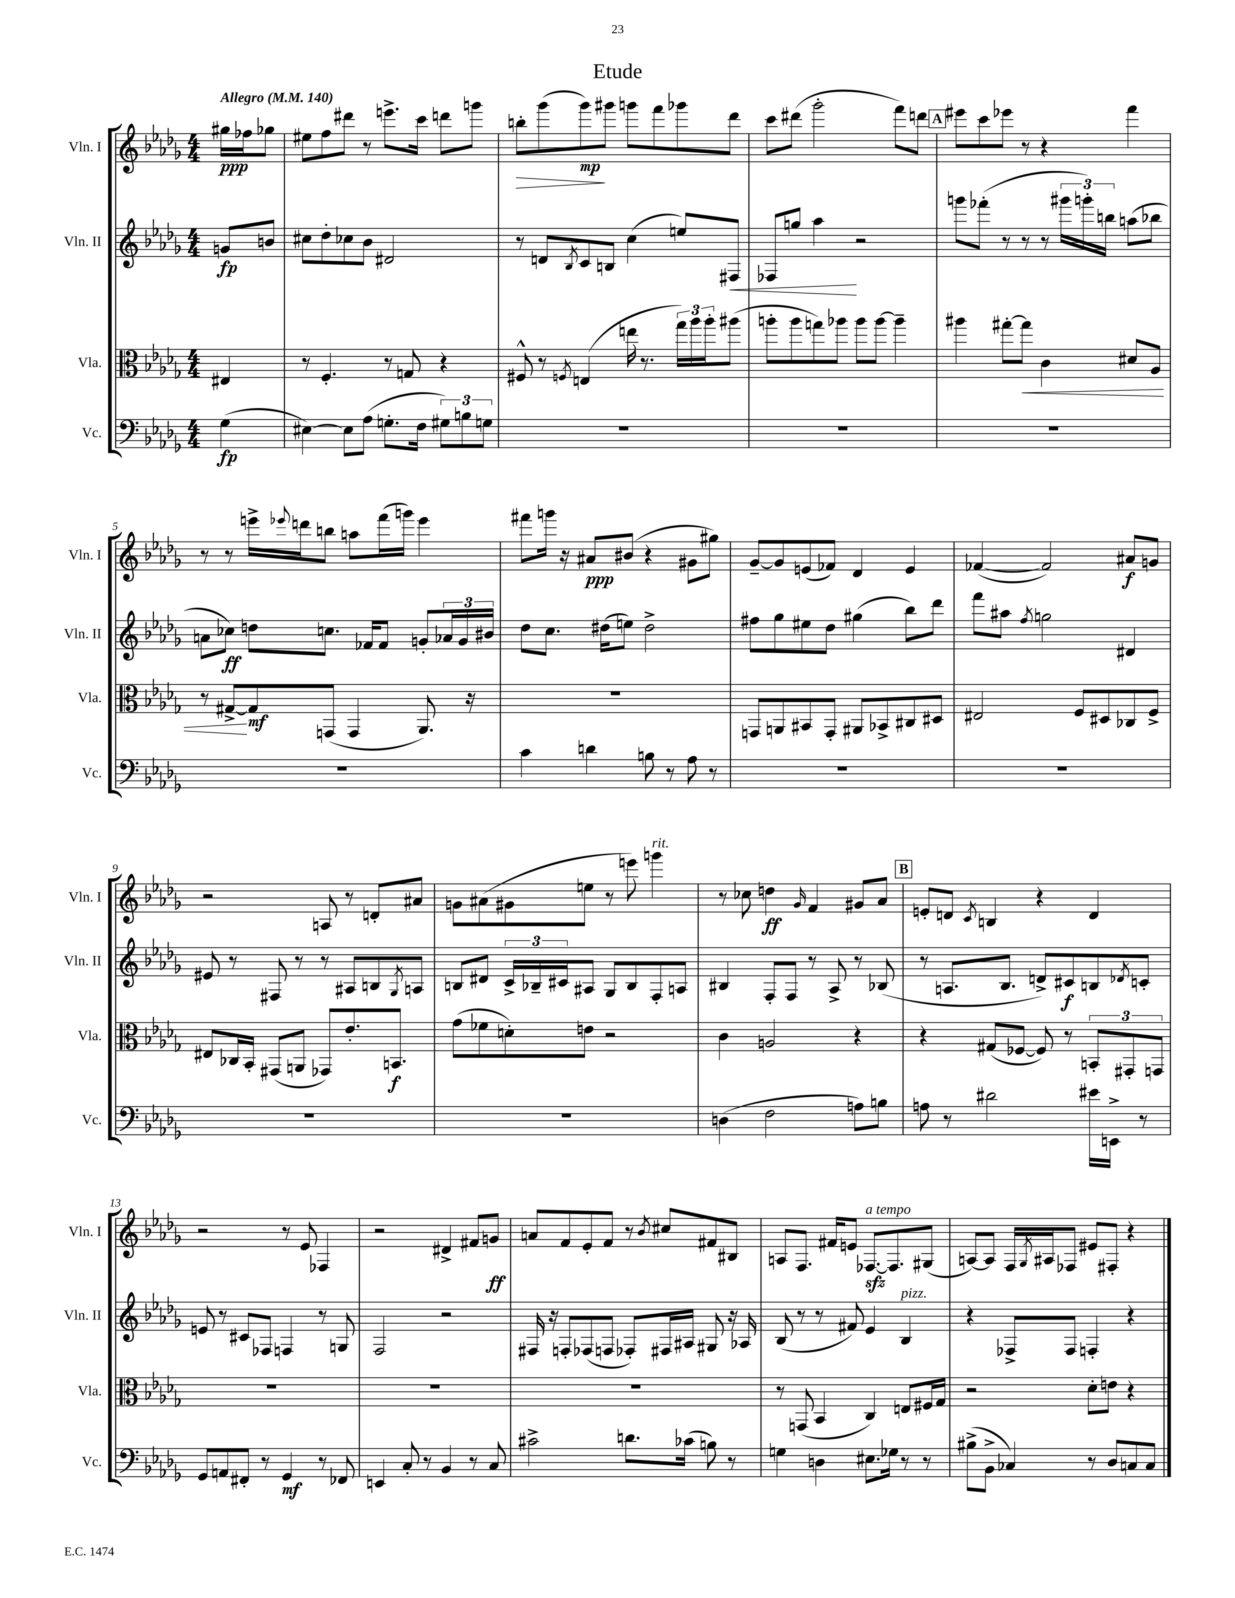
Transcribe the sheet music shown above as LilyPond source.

\header { title = "Etude" }
<<
\new StaffGroup <<
\new Staff = "s0" \with { instrumentName = "Vln. I" shortInstrumentName = "Vln. I" } {
    \clef treble \key des \major \numericTimeSignature \time 4/4 \partial 4 \tempo "Allegro" 4 = 140
    gis''16\ppp fes''16 ges''8 |
    eis''8 f''8 dis'''8 r8 e'''8.-> c'''16 d'''8 g'''8 |
    b''8-.\> ges'''8( ges'''8\mp\!) gis'''8 g'''8 f'''8 ges'''8 des'''8 |
    c'''8 dis'''8( ges'''2-. f'''8) d'''8 |
    \mark \markup { \box "A" } eis'''8 c'''8 ees'''8 r8 r4 f'''4 |
    r8 r8 e'''16-> \appoggiatura { ees'''8 } d'''16 b''8 a''8 f'''16( g'''16) ees'''4 |
    fis'''8 g'''16 r16 ais'8\ppp bis'8( r4 gis'8 gis''8) |
    ges'8~-- ges'8 e'8( fes'8) des'4 e'4 |
    fes'4~( fes'2) ais'8\f g'8 |
    r2 a8 r8 d'8-. ais'8 |
    g'8 ais'8( gis'8 e''8 r8 e'''8) g'''4^\markup { \italic "rit." } |
    r8 ces''8 d''4\ff \grace { ges'16 } f'4 gis'8 aes'8 |
    \mark \markup { \box "B" } e'8-. d'8 \acciaccatura { c'8 } b4 r4 d'4 |
    r2 r8 ees'8 fes4 |
    r2 dis'4-> fis'8 g'8\ff |
    a'8 f'8 ees'8-. f'8 r8 \acciaccatura { bes'8 } cis''8 fis'8 bis8 |
    a8 f8. fis'16 e'8 fes8.~\sfz^\markup { \italic "a tempo" } fes8. gis8( |
    a8~) a8 f16 \acciaccatura { ges8 } ais16 fes8 eis'8 fis8-. r4 \bar "|." |
}
\new Staff = "s1" \with { instrumentName = "Vln. II" shortInstrumentName = "Vln. II" } {
    \clef treble \key des \major \numericTimeSignature \time 4/4 \partial 4
    g'8\fp b'8 |
    cis''8 des''8-. ces''8 bes'8 dis'2 |
    r8 d'8 \acciaccatura { bes8 } c'8 b8 c''4( e''8) fis8\< |
    fes8 g''8 aes''4\! r2 |
    \mark \markup { \box "A" } g'''8 fes'''8-.( r8 r8 r8 \tuplet 3/2 { gis'''16 g'''16-.) b''16 } a''8( bes''8 |
    a'8 ces''8\ff) d''8 c''8. fes'16 fes'8 g'8-. \tuplet 3/2 { aes'16 g'16 bis'16 } |
    des''8 c''8. dis''16( e''8) dis''2-> |
    fis''8 ges''8 eis''8 des''8 gis''4( bes''8) des'''8 |
    f'''8 ais''8 \acciaccatura { f''8 } g''2 dis'4 |
    eis'8 r8 fis8 r8 r8 ais8 b8 \acciaccatura { ges8 } a8 |
    b8 dis'8 \tuplet 3/2 { c'16-> bes16-- cis'16 } ais8 ges8 bes8 f8-. a8 |
    bis4 f8-. f8 r8 aes8-> r8 bes8( |
    \mark \markup { \box "B" } r8 a8. bes8. d'8->) cis'8\f b8 \acciaccatura { des'8 } c'8-. |
    e'8 r8 cis'8 fes8 f4 r8 g8 |
    f2 r2 |
    fis16 r16 f8-. fes8( f8 fes8-.) fis16 ais16 gis8 r16 aes16 |
    bes8( r8 r8 fis'8) ees'4 bes4^\markup { \italic "pizz." } |
    r4 fes8-> fes8 f4-. r4 \bar "|." |
}
\new Staff = "s2" \with { instrumentName = "Vla." shortInstrumentName = "Vla." } {
    \clef alto \key des \major \numericTimeSignature \time 4/4 \partial 4
    eis4 |
    r8 f4.-. r8 g8 r4 |
    fis8-^ r8 \acciaccatura { f8 } e4( e''16 r8. \tuplet 3/2 { ges''16) aes''16 aes''16-. } ais''8( |
    a''8-. a''8 g''8) aes''8 aes''8 aes''8~ aes''4-- |
    \mark \markup { \box "A" } ais''4 gis''8~-. gis''8\< c'4 dis'8 aes8 |
    r8 gis8~->\! gis8\mf g,8( g,4 aes,8.) r16 |
    R1 |
    g,8 a,8 bis,8 g,8-. ais,8 bes,8-> cis8 dis8 |
    eis2 f8 dis8 ces8 f8-> |
    eis8 ces16 bes,16-. gis,8( a,8 ges,8) ees'8.-. b,8.\f |
    ges'8( fes'8 d'8-.) e'8 r2 |
    c'4 a2 r4 |
    \mark \markup { \box "B" } r4 gis8( fes8~ fes8) r8 \tuplet 3/2 { b,8-. gis,8-. g,8 } |
    R1 |
    R1 |
    R1 |
    r8 g,8( bes,4 c4) e8 fis16 ges16 |
    r2 des'8-. e'8 r4 \bar "|." |
}
\new Staff = "s3" \with { instrumentName = "Vc." shortInstrumentName = "Vc." } {
    \clef bass \key des \major \numericTimeSignature \time 4/4 \partial 4
    ges4\fp( |
    eis4~) eis8 aes8( g8.-. f16 \tuplet 3/2 { gis8) b8 g8 } |
    R1 |
    R1 |
    \mark \markup { \box "A" } R1 |
    R1 |
    c'4 d'4 b8 r8 aes8 r8 |
    R1 |
    R1 |
    R1 |
    R1 |
    d4( f2 a8) b8 |
    \mark \markup { \box "B" } a8 r8 dis'2 eis'16 e,16-> r8 |
    ges,8 a,8 fis,8-. r8 ges,4\mf r8 fes,8 |
    e,4 c8-. r8 bes,4 r8 c8 |
    cis'2-> d'8. ces'16( b8) r8 |
    g4 d4 eis8. ges16 r8 r8 |
    bis8->( bes,8-> ces4) r8 des8 c8 c8 \bar "|." |
}
>>
>>
